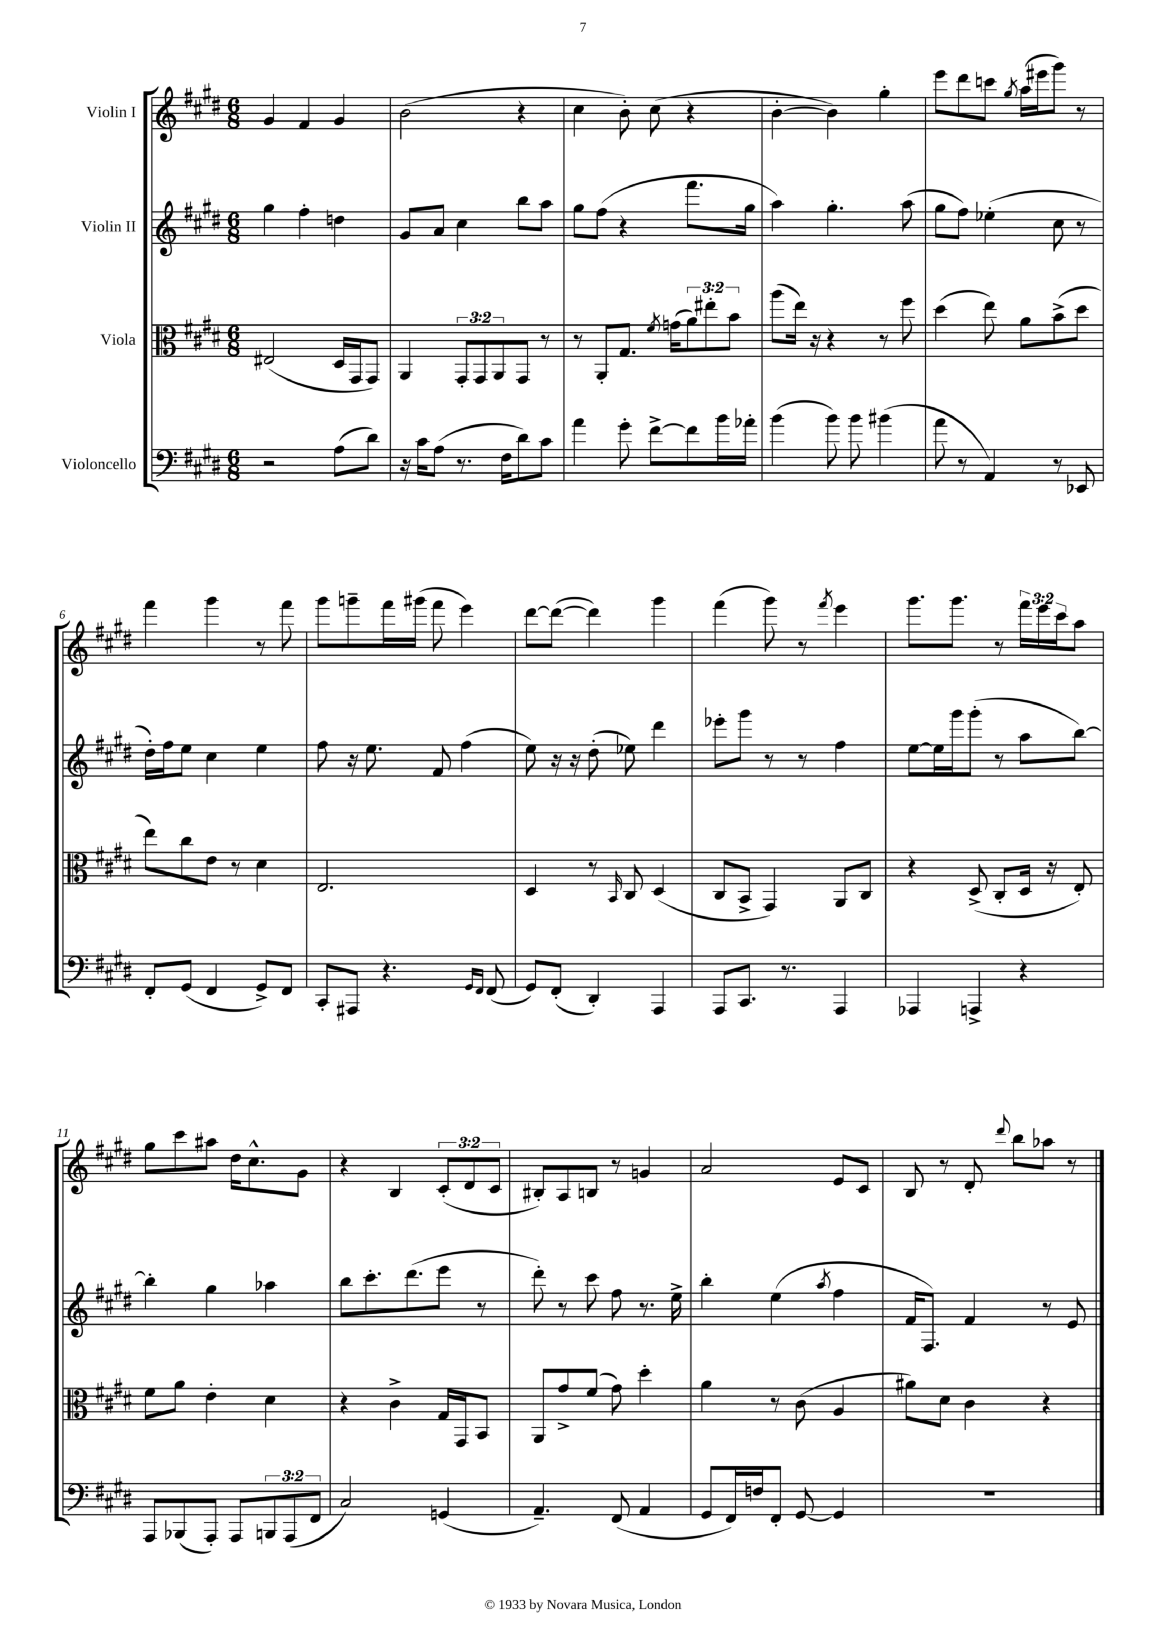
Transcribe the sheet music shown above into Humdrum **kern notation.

**kern	**kern	**kern	**kern
*part4	*part3	*part2	*part1
*staff4	*staff3	*staff2	*staff1
*I"Violoncello	*I"Viola	*I"Violin II	*I"Violin I
*clefF4	*clefC3	*clefG2	*clefG2
*k[f#c#g#d#]	*k[f#c#g#d#]	*k[f#c#g#d#]	*k[f#c#g#d#]
*M6/8	*M6/8	*M6/8	*M6/8
=1	=1	=1	=1
2r	(2E#X/	4gg#\	4g#/
.	.	4ff#'\	4f#/
(8A\L	16D#/LL	4ddn\	4g#/
.	16GG#/J	.	.
8d#\J)	8GG#/J)	.	.
=2	=2	=2	=2
16r	4AA/	8g#/L	(2b\
16c#\KL	.	.	.
(8A\J	.	8a/J	.
8.r	12GG#'/L	4cc#\	.
.	12GG#/	.	.
.	12AA/	.	.
16F#\KL	.	.	.
8d#\)	8GG#/J	8bb\L	4r
8c#\J	8r	8aa\J	.
=3	=3	=3	=3
4a\	8r	8gg#\L	4cc#\
.	8AA'/L	(8ff#\J	.
8g#'\	8.G#/J	4r	8b'\)
[8f#^\L	.	.	(8cc#\
.	8qf#/	.	.
.	(16gn\KL	.	.
8f#\]	12a\)	8.fff#\L	4r
.	12ee#X'\	.	.
16b\L	.	.	.
.	12b\J	.	.
16a-X'\JJ	.	16gg#\Jk	.
=4	=4	=4	=4
(4b\	(8aa\L	4aa\)	[4b'\
.	16ee\Jk)	.	.
.	16r	.	.
8b\)	4r	4.gg#'\	4b\])
8b\	.	.	.
(4b#X\	8r	.	4gg#'\
.	8ff#\	(8aa\	.
=5	=5	=5	=5
8a\	(4dd#\	8gg#\L	8eee\L
8r	.	8ff#\J)	8ddd#\
4AA/)	8ee\)	(4ee-X'\	8cccn\J
.	.	.	8qgg#/
.	8a\L	.	(16aa\LL
.	.	.	16eee#X\J
8r	(8b^\	8cc#\	8ggg#\J)
8EE-X/	8dd#\J	8r	8r
!!LO:LB:g=z
=6	=6	=6	=6
8FF#'/L	8ee\L)	16dd#'\LL)	4fff#\
.	.	16ff#\J	.
(8GG#/J	8cc#\	8ee\J	.
4FF#/	8e\J	4cc#\	4ggg#\
.	8r	.	.
8GG#^/L)	4d#\	4ee\	8r
8FF#/J	.	.	8fff#\
=7	=7	=7	=7
8CC#'/L	2.E/	8ff#\	8ggg#\L
8AAA#X/J	.	16r	8gggn~\
.	.	8.ee\	.
4.r	.	.	16fff#\L
.	.	.	(16ggg#X\JJ
.	.	8f#/	8fff#\
.	.	(4ff#\	4eee\)
16qqGG#/LL	.	.	.
16qqFF#/JJ	.	.	.
(8FF#/	.	.	.
=8	=8	=8	=8
8GG#/L)	4D#/	8ee\)	[8ddd#\L
(8FF#'/J	.	16r	(8ddd#\J_
.	.	16r	.
4DD#'/)	8r	(8dd#'\	4ddd#\])
.	16qqBB/	.	.
.	8C#/	8ee-X\)	.
4AAA/	(4D#/	4ddd#\	4ggg#\
=9	=9	=9	=9
8AAA/L	8C#/L	8eee-X'\L	(4fff#\
8.CC#/J	8BB^/J	8ggg#\J	.
.	4GG#/)	8r	8ggg#\)
8.r	.	.	.
.	.	8r	8r
.	.	.	8qfff#/
4AAA/	8AA/L	4ff#\	4eee\
.	8C#/J	.	.
=10	=10	=10	=10
4AAA-X/	4r	[8ee\L	8.ggg#\L
.	.	16ee\L]	.
.	.	16ggg#\J	8.ggg#\J
4AAAn^/	(8D#^/	(8ggg#'\J	.
.	8C#'/L	8r	8r
4r	16D#/Jk	8aa\L	24fff#\LL
.	.	.	24eee\
.	16r	.	.
.	.	.	24ccc#\J
.	8E'/)	[8bb\J)	8aa\J
!!LO:LB:g=z
=11	=11	=11	=11
8AAA/L	8f#\L	4bb'\]	8gg#\L
(8BBB-X/	8a\J	.	8ccc#\
8AAA'/J)	4e'\	4gg#\	8aa#X\J
8AAA/L	.	.	16dd#\KL
.	.	.	8.cc#^^\
12BBBn/	4d#\	4aa-X\	.
(12AAA/	.	.	.
.	.	.	8g#\J
12FF#/J	.	.	.
=12	=12	=12	=12
2C#/)	4r	8bb\L	4r
.	.	8.ccc#'\	.
.	4c#^\	.	4B/
.	.	(8.ddd#\	.
(4GGn/	16G#/LL	8eee\J	(12c#'/L
.	16GG#/J	.	.
.	.	.	12d#/
.	8BB/J	8r	.
.	.	.	12c#/J
=13	=13	=13	=13
4.AA~/)	8AA/L	8ddd#'\)	8B#X'/L)
.	8g#^/	8r	8A/
.	(8f#/J	8ccc#\	8Bn/J
(8FF#/	8g#\)	8ff#\	8r
4AA/	4dd#'\	8.r	4gn/
.	.	16ee^\	.
=14	=14	=14	=14
8GG#/L	4a\	4bb'\	2a/
16FF#/L)	.	.	.
16Fn/J	.	.	.
8FF#'/J	8r	(4ee\	.
[8GG#/	(8c#\	.	.
.	.	8qaa/	.
4GG#/]	4A/	4ff#\	8e/L
.	.	.	8c#/J
=15	=15	=15	=15
2.r	8a#X\L)	16f#/KL	8B/
.	.	8.F#/J)	.
.	8d#\J	.	8r
.	4c#\	4f#/	8d#'/
.	.	.	8qqddd#/
.	.	.	8bb\L
.	4r	8r	8aa-X\J
.	.	8e/	8r
==	==	==	==
*-	*-	*-	*-
